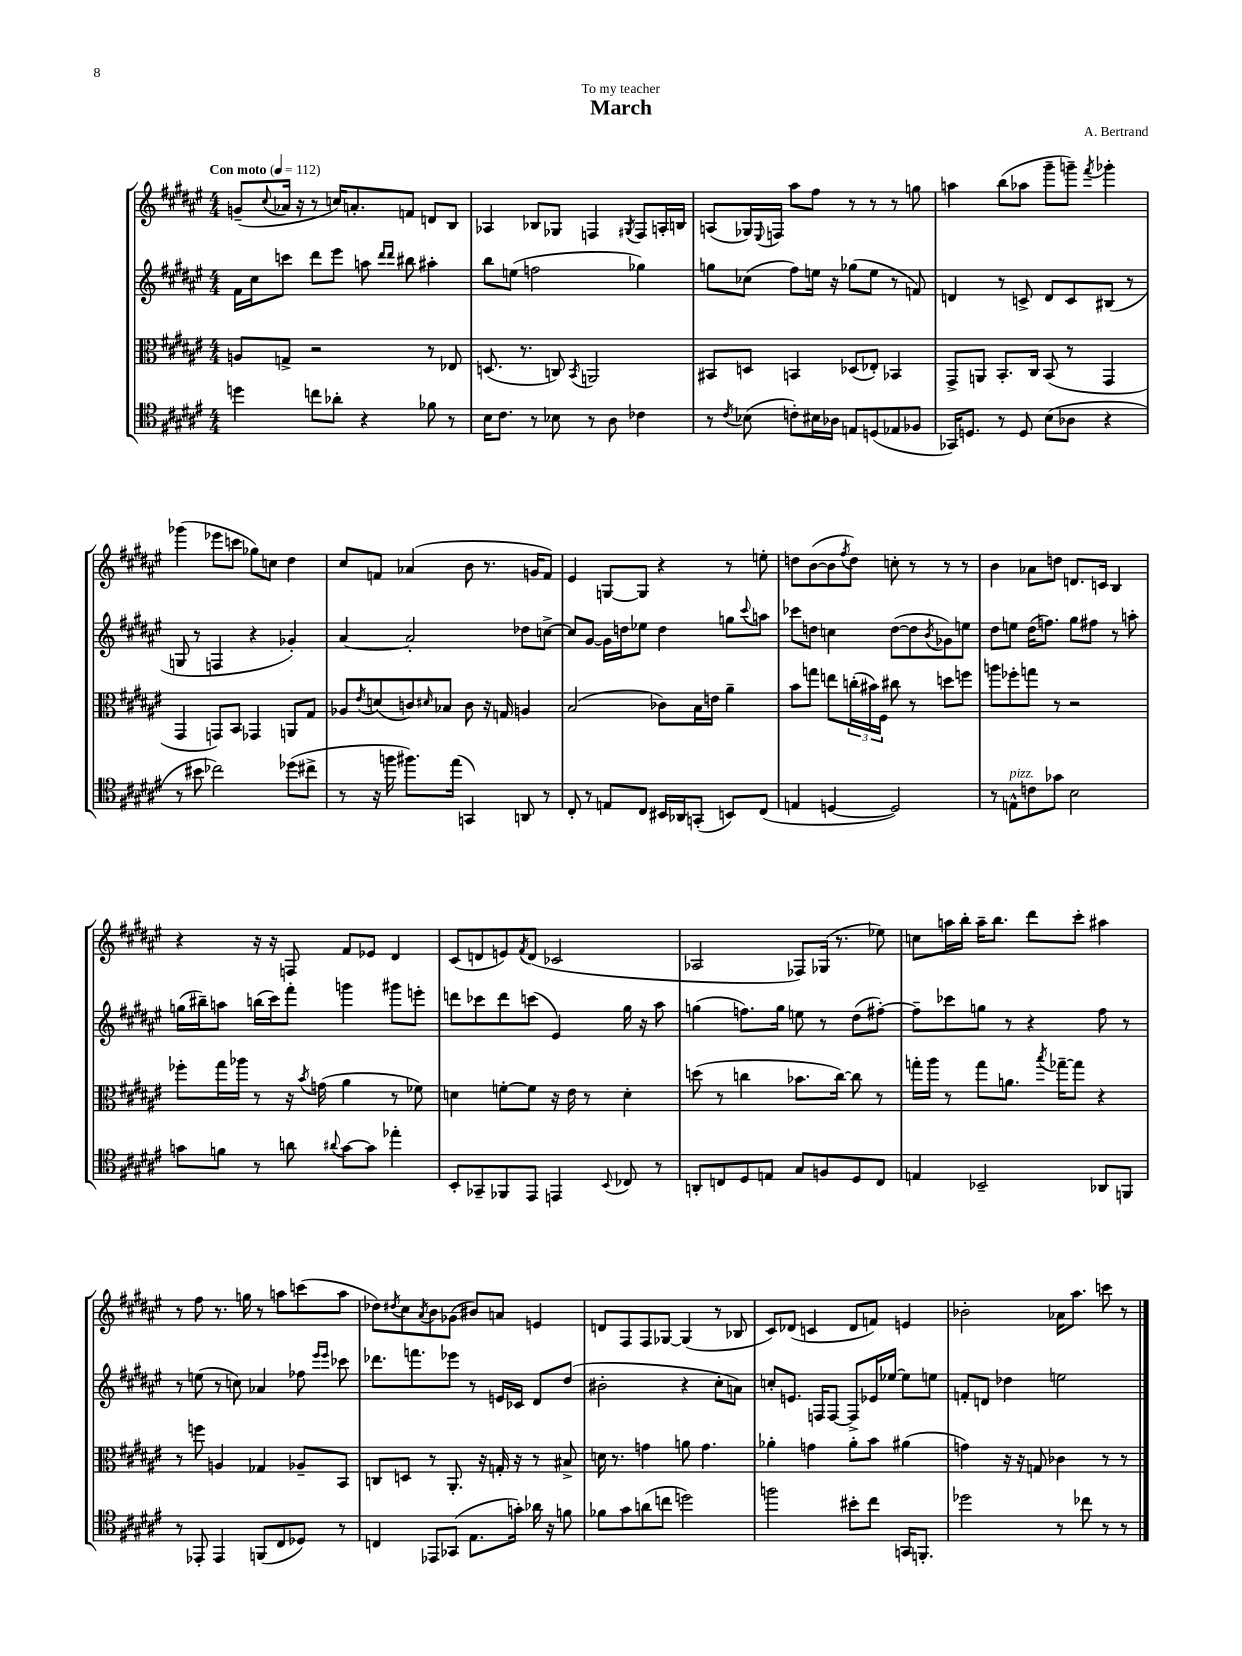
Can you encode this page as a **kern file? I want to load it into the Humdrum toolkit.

**kern	**kern	**kern	**kern
*staff4	*staff3	*staff2	*staff1
*clefC4	*clefC3	*clefG2	*clefG2
*k[f#c#g#d#a#e#]	*k[f#c#g#d#a#e#]	*k[f#c#g#d#a#e#]	*k[f#c#g#d#a#e#]
*M4/4	*M4/4	*M4/4	*M4/4
*MM112	*MM112	*MM112	*MM112
4dd	8A	16f#	(8g~
.	.	16cc#	.
.	.	.	8qqcc#
.	8G^	8ccc	16a-
.	.	.	16r
8cc	2r	8ddd#	8r
8a-'	.	8eee#	16cc)
.	.	.	8.a'
4r	.	8aa	.
.	.	16qqddd#	.
.	.	16qqddd#	.
.	.	8bb#	8f
8f-	8r	4aa#'	8d
8r	8E-	.	8B
=	=	=	=
16B	(8.D	8bb	4A-
8.c#	.	.	.
.	.	(8ee	.
.	8.r	.	.
8r	.	2ff	8B-
8B-	8C)	.	8G-
.	8qBB	.	.
8r	2AA	.	4F
8A#	.	.	.
.	.	.	8qG#
4c-	.	4gg-)	8F
.	.	.	16A'
.	.	.	16B
=	=	=	=
8r	8BB#	8gg	(8A
8qc#	.	.	.
(8B-	8D	(8cc-	16G-)
.	.	.	8qqE#
.	.	.	16F
8c')	4BB	8ff#)	8aa#
16B#	.	16ee	8ff#
16A-	.	16r	.
8E	(8D-	(8gg-	8r
(8D	8E-')	8ee	8r
8E-	4BB-	8r	8r
8F-	.	8f)	8gg
=	=	=	=
16GG-)	8GG#^	4d	4aa
8.D	.	.	.
.	8AA	.	.
8r	8.BB'	8r	(8bb
8D	.	8c^	8aa-
.	16C#	.	.
(8B	(8BB	8d	8ggg#~
8A-	8r	8c	8ggg~)
.	.	.	8qfff#
4r	4GG#	(8B#	4ggg-'
.	.	8r	.
=	=	=	=
8r	4GG#	8G	(4ggg-
8b#	.	8r	.
2cc-)	8GG)	4F	8eee-
.	8BB	.	8ccc
.	4GG-	4r	8gg-)
.	.	.	8cc
(8dd-	8AA	4g-')	4dd#
8cc#^	8G#	.	.
=	=	=	=
8r	8A-	[4a#	8cc#
.	8qe#	.	.
16r	(8d	.	8f
16ff	.	.	.
8.ff#)	8c)	2a#']	(4a-
.	16qqd#	.	.
.	8B-	.	.
(16ee#	.	.	.
4GG)	8c	.	8b
.	16r	.	8.r
.	16G	.	.
8AA	4A	8dd-	.
.	.	.	16g
8r	.	[8cc^	8f)
=	=	=	=
8C#'	(2B	8cc]	4e#
8r	.	[8g#	.
8E	.	16g#]	[8G
.	.	16dd	.
8C#	.	8ee-	8G]
16BB#	8c-)	4dd	4r
16AA-	.	.	.
(8GG'	16B	.	.
.	16e	.	.
8BB)	4a#~	8gg	8r
.	.	8qqccc#	.
(8C#	.	8aa	8ee'
=	=	=	=
4E	8b	8ccc-	8dd
.	8gg	8dd	([8b
[4D	8ee	4cc	8b]
.	.	.	8qff#
.	(24cc'	.	8dd)
.	24b#)	.	.
.	24F#	.	.
2D])	8cc#	([8dd	8cc'
.	8r	8dd]	8r
.	.	8qb	.
.	8dd	8g-)	8r
.	8ff	8ee	8r
=	=	=	=
8r	8aa	8dd#	4b
8E^^	8ff-'	8ee	.
8c	8gg	(16dd#	8a-
.	.	8.ff)	.
8g-	8r	.	8dd
2B	2r	8gg#	8.d
.	.	8ff#	.
.	.	.	16c
.	.	8r	4B
.	.	8aa'	.
=	=	=	=
8g	8ff-'	(16gg	4r
.	.	16bb#~)	.
8f	16gg#	8aa	.
.	16aa-	.	.
8r	8r	(16bb	16r
.	.	16ccc#)	16r
8a	16r	8fff#'	8F
.	8qb	.	.
.	(16g	.	.
8qqa#	.	.	.
[8g	4a#	4ggg	8f#
8g]	.	.	8e-
4ee-'	8r	8ggg#	4d#
.	8f-)	8eee'	.
=	=	=	=
8BB'	4d	8ddd	(8c#
8GG-~	.	8ccc-	8d
8FF-	[8f'	8ddd	8e)
.	.	.	8qf#
8EE#	8f]	(8ccc	(8d
4EE	16r	4e#)	2c-
.	16e#	.	.
.	8r	.	.
8qqBB	.	.	.
8C-	4d'	16gg#	.
.	.	16r	.
8r	.	8aa#	.
=	=	=	=
8AA'	(8dd	(4gg	2A-
8C	8r	.	.
8D#	4cc	8.ff)	.
8E	.	.	.
.	.	16gg	.
8G#	8.b-	8ee	8F-)
8F	.	8r	(16G-
.	[16cc)	.	8.r
8D#	8cc]	(8dd#	.
8C	8r	[8ff#')	8ee-)
=	=	=	=
4E	16gg'	8ff#~]	8cc
.	16aa#	.	.
.	8r	8ccc-	16aa
.	.	.	16bb'
2BB-~	8gg	8gg	16aa~
.	.	.	8.bb
.	8.a	8r	.
.	.	4r	8ddd#
.	8qbb	.	.
.	[16gg-~	.	.
.	8gg-]	.	8ccc#'
8AA-	4r	8ff#	4aa#
8FF	.	8r	.
=	=	=	=
8r	8r	8r	8r
8EE-'	8ff	(8ee	8ff#
4EE-	4A	8r	8.r
.	.	8cc)	.
.	.	.	16gg
(8FF	4G-	4a-	8r
8C#	.	.	8aa
8D-)	8A-~	8ff-	(8ccc
.	.	16qqeee#	.
.	.	16qqeee#	.
8r	8BB	8ccc-	8aa
=	=	=	=
4C	8C	8.ddd-	8dd-)
.	.	.	8qdd#
.	8D	.	8cc#
.	.	8.fff	.
.	.	.	8qa#
8EE-	8r	.	8b
(8GG-	8.AA#'	8eee-	(8g-
8.E#	.	8r	8b#)
.	16r	.	.
.	16G'	16e	8a
16g')	16r	16c-	.
16a-	8r	8d#	4e
16r	.	.	.
8f	8B#^	(8dd#	.
=	=	=	=
8f-	16d	2b#'	8d
.	8.r	.	.
8g#	.	.	8F#
(8a	4g	.	8F#
8cc	.	.	[8G-
2dd)	8a	4r	(4G-]
.	4.g	.	.
.	.	8cc#'	8r
.	.	8a)	8B-
=	=	=	=
2ff	4a-'	8cc'	8c#)
.	.	8.e	(8d-
.	4g	.	4c
.	.	16F	.
.	.	[8F	.
8b#'	8a-'	8F^]	8d-
8cc#	8b	16e-	8f)
.	.	[16ee-	.
16GG	(4a#	8ee-]	4e
8.FF'	.	.	.
.	.	8ee	.
=	=	=	=
2dd-	4g)	8f'	2b-'
.	.	8d	.
.	16r	4dd-	.
.	16r	.	.
.	8G	.	.
8r	4c-	2ee	16a-
.	.	.	8.aa#
8cc-	.	.	.
8r	8r	.	8ccc
8r	8r	.	8r
==	==	==	==
*-	*-	*-	*-
